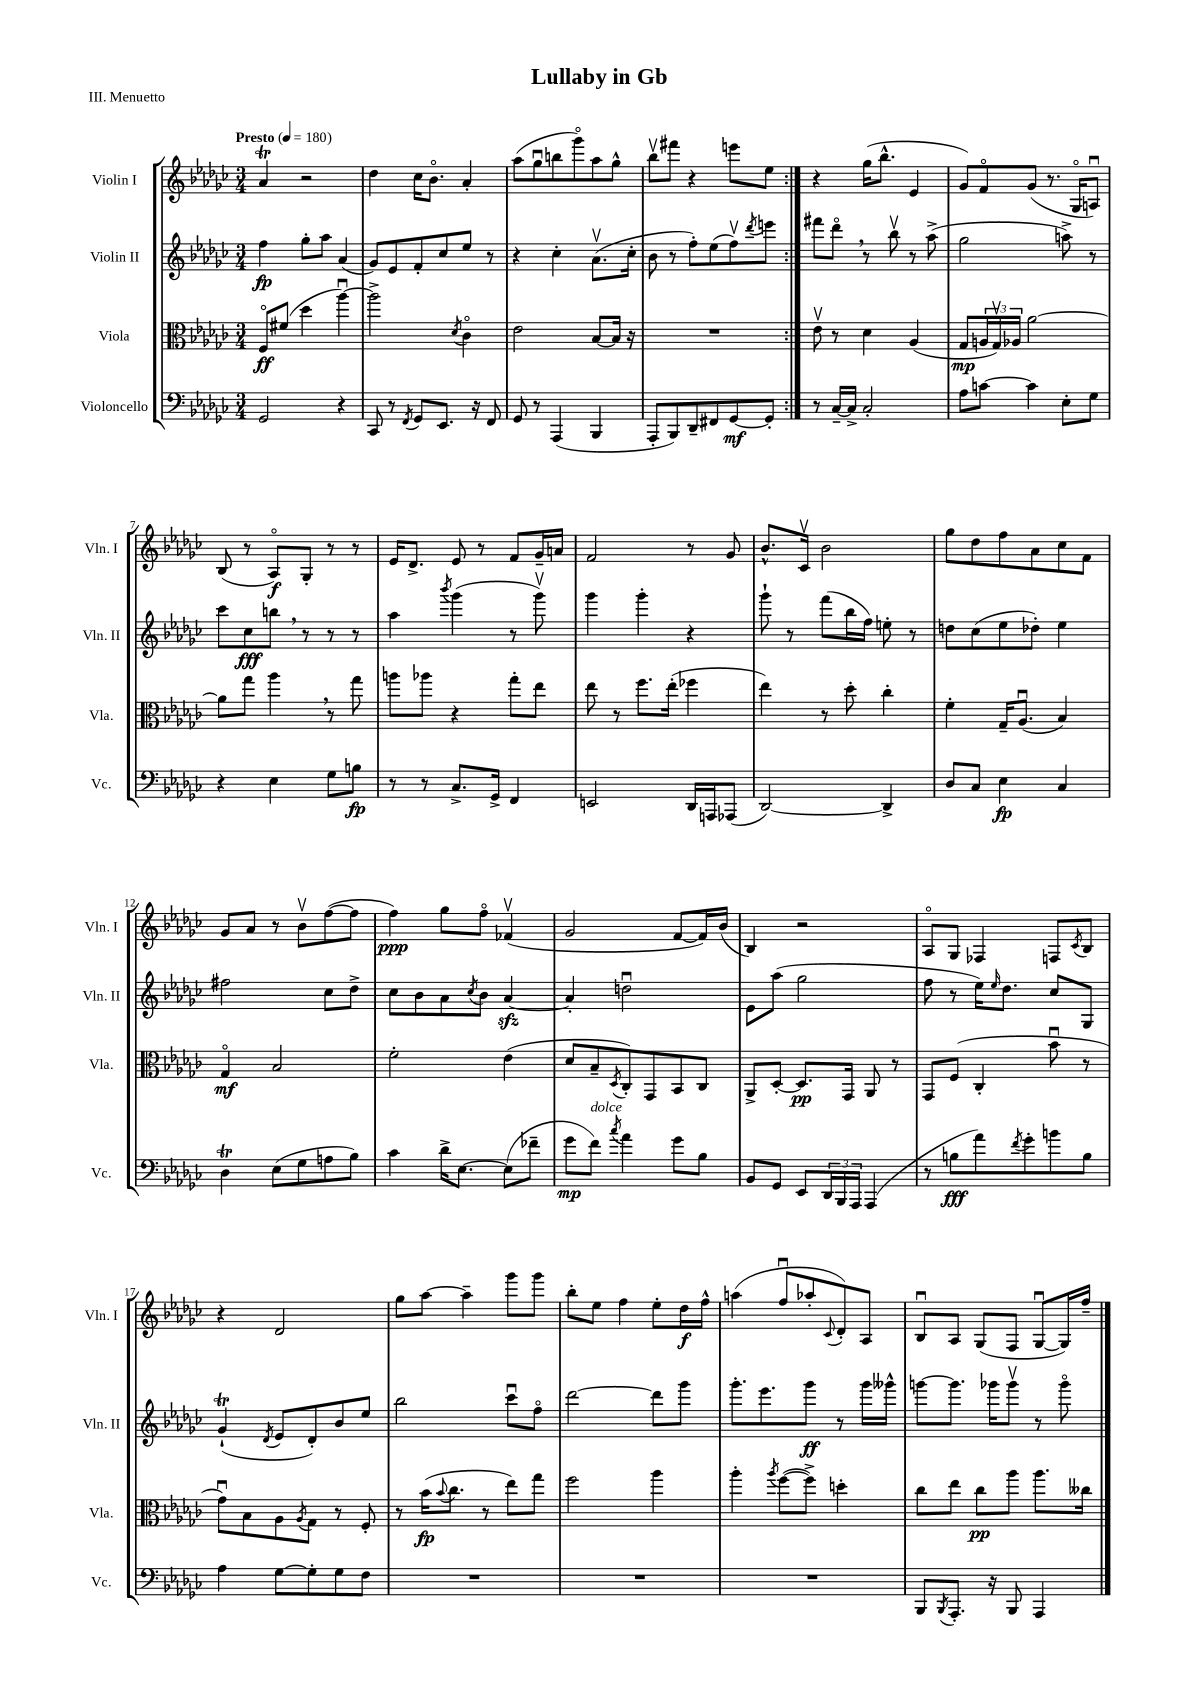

**kern	**dynam	**kern	**dynam	**kern	**dynam	**kern	**dynam
*part4	*part4	*part3	*part3	*part2	*part2	*part1	*part1
*staff4	*staff4	*staff3	*staff3	*staff2	*staff2	*staff1	*staff1
*I"Violoncello	*	*I"Viola	*	*I"Violin II	*	*I"Violin I	*
*I'Vc.	*	*I'Vla.	*	*I'Vln. II	*	*I'Vln. I	*
*clefF4	*	*clefC3	*	*clefG2	*	*clefG2	*
*k[b-e-a-d-g-c-]	*	*k[b-e-a-d-g-c-]	*	*k[b-e-a-d-g-c-]	*	*k[b-e-a-d-g-c-]	*
*M3/4	*	*M3/4	*	*M3/4	*	*M3/4	*
*MM180	*	*MM180	*	*MM180	*	*MM180	*
=1	=1	=1	=1	=1	=1	=1	=1
!	!	!	!	!	!	!LO:TX:a:B:t=Presto	!
2GG-/	.	8F/L	ff	4ff\	fp	4a-T/	.
.	.	(8f#X/J	.	.	.	.	.
.	.	4dd-\	.	8gg-'\L	.	2r	.
.	.	.	.	8aa-\J	.	.	.
4r	.	[4aa-u\)	.	(4a-/	.	.	.
=2	=2	=2	=2	=2	=2	=2	=2
8CC-/	.	2aa-^\]	.	8g-/L)	.	4dd-\	.
8r	.	.	.	8e-/	.	.	.
8qFF/	.	.	.	.	.	.	.
8GG-/L	.	.	.	8f'/	.	16cc-\KL	.
.	.	.	.	.	.	8.b-\J	.
8.EE-/J	.	.	.	8cc-/	.	.	.
.	.	8qd-/	.	.	.	.	.
.	.	4c-\	.	8ee-/J	.	4a-'/	.
16r	.	.	.	.	.	.	.
8FF/	.	.	.	8r	.	.	.
=3	=3	=3	=3	=3	=3	=3	=3
8GG-/	.	2e-\	.	4r	.	(8aa-\L	.
8r	.	.	.	.	.	8gg-u\	.
(4AAA-/	.	.	.	4cc-'\	.	8bbn\	.
.	.	.	.	.	.	8ggg-\)	.
4BBB-/	.	[8B-/L	.	(8.a-v\L	.	8aa-\	.
.	.	16B-/Jk]	.	.	.	8gg-^^\J	.
.	.	16r	.	16cc-'\Jk	.	.	.
=4	=4	=4	=4	=4	=4	=4	=4
8AAA-'/L	.	2.r	.	8b-\	.	8bb-v\L	.
8BBB-/)	.	.	.	8r	.	8fff#X\J	.
8DD-~/	.	.	.	8ff'\L)	.	4r	.
8FF#X/	.	.	.	(8ee-\	.	.	.
[8GG-/	mf	.	.	8ffv\)	.	8eeen\L	.
.	.	.	.	8qddd-/	.	.	.
8GG-'/J]	.	.	.	8eeen\J	.	8ee-\J	.
=5:|!	=5:|!	=5:|!	=5:|!	=5:|!	=5:|!	=5:|!	=5:|!
8r	.	8e-v\	.	8fff#X\L	.	4r	.
[16C-~/LL	.	8r	.	8ddd-,\J	.	.	.
16C-^/JJ]	.	.	.	.	.	.	.
2C-'/	.	4d-\	.	8r	.	(16gg-\KL	.
.	.	.	.	.	.	8.bb-^^\J	.
.	.	.	.	8bb-v\	.	.	.
.	.	(4A-/	.	8r	.	4e-/	.
.	.	.	.	(8aa-^\	.	.	.
=6	=6	=6	=6	=6	=6	=6	=6
8A-\L	.	8G-/L	mp	2gg-\	.	8g-/L)	.
[8cn\J	.	24An/L	.	.	.	8f/	.
.	.	24G-v/)	.	.	.	.	.
.	.	24A-X/JJ	.	.	.	.	.
4c\]	.	[2a-\	.	.	.	(8g-/J	.
.	.	.	.	.	.	8.r	.
8E-'\L	.	.	.	8aan^\)	.	.	.
.	.	.	.	.	.	16G-/KL	.
8G-\J	.	.	.	8r	.	8Anu/J)	.
!!LO:LB:g=z
=7	=7	=7	=7	=7	=7	=7	=7
4r	.	8a-\L]	.	8ccc-\L	.	(8B-/	.
.	.	8gg-\J	.	8cc-\	fff	8r	.
4E-\	.	4aa-,\	.	8bbn,\J	.	8A-/L)	f
.	.	.	.	8r	.	8G-'/J	.
8G-\L	.	8r	.	8r	.	8r	.
8Bn\J	fp	8gg-\	.	8r	.	8r	.
=8	=8	=8	=8	=8	=8	=8	=8
8r	.	8aan\L	.	4aa-\	.	16e-/KL	.
.	.	.	.	.	.	8.d-^/J	.
8r	.	8aa-X\J	.	.	.	.	.
.	.	.	.	8qbbb-/	.	.	.
8.C-^/L	.	4r	.	(4ggg-\	.	8e-/	.
.	.	.	.	.	.	8r	.
16GG-^/Jk	.	.	.	.	.	.	.
4FF/	.	8gg-'\L	.	8r	.	8f/L	.
.	.	8ee-\J	.	8ggg-v\)	.	16g-~/L	.
.	.	.	.	.	.	16an/JJ	.
=9	=9	=9	=9	=9	=9	=9	=9
2EEn/	.	8ee-\	.	4ggg-\	.	2f/	.
.	.	8r	.	.	.	.	.
.	.	8.ff\L	.	4ggg-'\	.	.	.
.	.	(16ee-'\Jk	.	.	.	.	.
16DD-/LL	.	4ff-X\	.	4r	.	8r	.
16AAAn/J	.	.	.	.	.	.	.
(8AAA-X/J	.	.	.	.	.	8g-/	.
=10	=10	=10	=10	=10	=10	=10	=10
[2DD-/)	.	4ee-\)	.	8ggg-`\	.	8.b-^^/L	.
.	.	.	.	8r	.	.	.
.	.	.	.	.	.	16c-v/Jk	.
.	.	8r	.	(8fff\L	.	2b-\	.
.	.	8dd-'\	.	16bb-\L	.	.	.
.	.	.	.	16ff\JJ)	.	.	.
4DD-^/]	.	4cc-'\	.	8een'\	.	.	.
.	.	.	.	8r	.	.	.
=11	=11	=11	=11	=11	=11	=11	=11
8D-/L	.	4f'\	.	8ddn\L	.	8gg-\L	.
8C-/J	.	.	.	(8cc-\	.	8dd-\	.
4E-\	fp	16G-~/KL	.	8ee-\	.	8ff\	.
.	.	(8.A-u/J	.	.	.	.	.
.	.	.	.	8dd-X'\J)	.	8a-\	.
4C-/	.	4B-/)	.	4ee-\	.	8cc-\	.
.	.	.	.	.	.	8f\J	.
!!LO:LB:g=z
=12	=12	=12	=12	=12	=12	=12	=12
4D-T\	.	4G-/	mf	2ff#X\	.	8g-/L	.
.	.	.	.	.	.	8a-/J	.
(8E-\L	.	2B-/	.	.	.	8r	.
8G-\	.	.	.	.	.	8b-v\L	.
8An\	.	.	.	8cc-\L	.	([8ff\	.
8B-\J)	.	.	.	8dd-^\J	.	8ff\J]	.
=13	=13	=13	=13	=13	=13	=13	=13
4c-\	.	2f'\	.	8cc-\L	.	4ff\)	ppp
.	.	.	.	8b-\	.	.	.
16d-^\KL	.	.	.	8a-\	.	8gg-\L	.
[8.E-\J	.	.	.	.	.	.	.
.	.	.	.	8qcc-/	.	.	.
.	.	.	.	8b-\J	.	8ff\J	.
(8E-\L]	.	(4e-\	.	[4a-zz/	.	(4f-Xv/	.
8f-X~\J	.	.	.	.	.	.	.
=14	=14	=14	=14	=14	=14	=14	=14
8g-\L	mp	8d-/L	.	4a-'/]	.	2g-/	.
!LO:TX:a:i:t=dolce	!	!	!	!	!	!	!
8f\J)	.	8B-~/	.	.	.	.	.
8qcc-/	.	8qD-/	.	.	.	.	.
4a-\	.	8C-'/)	.	2ddnu\	.	.	.
.	.	8GG-/	.	.	.	.	.
8g-\L	.	8BB-/	.	.	.	[8f/L	.
8B-\J	.	8C-/J	.	.	.	16f/L])	.
.	.	.	.	.	.	(16b-/JJ	.
=15	=15	=15	=15	=15	=15	=15	=15
8BB-/L	.	8AA-^/L	.	8e-\L	.	4B-/)	.
8GG-/J	.	[8D-'/J	.	(8aa-\J	.	.	.
8EE-/L	.	8.D-/L]	pp	2gg-\	.	2r	.
24DD-/L	.	.	.	.	.	.	.
24BBB-/	.	.	.	.	.	.	.
.	.	16GG-/Jk	.	.	.	.	.
24AAA-/JJ	.	.	.	.	.	.	.
(4AAA-/	.	8AA-/	.	.	.	.	.
.	.	8r	.	.	.	.	.
=16	=16	=16	=16	=16	=16	=16	=16
8r	.	8GG-/L	.	8ff\	.	8A-/L	.
8Bn\L	fff	(8F/J	.	8r	.	8G-/J	.
8a-\)	.	4C-'/	.	16ee-\KL)	.	4F-X/	.
.	.	.	.	16qqee-/	.	.	.
.	.	.	.	8.dd-\J	.	.	.
8qf/	.	.	.	.	.	.	.
8g-'\	.	.	.	.	.	.	.
8bn\	.	8b-u\	.	8cc-/L	.	8Fn/L	.
.	.	.	.	.	.	8qc-/	.
8B\J	.	8r	.	8G-/J	.	8B-/J	.
!!LO:LB:g=z
=17	=17	=17	=17	=17	=17	=17	=17
4A-\	.	8g-u\L)	.	(4g-T`/	.	4r	.
.	.	8B-\	.	.	.	.	.
.	.	.	.	8qd-/	.	.	.
[8G-\L	.	8A-\	.	8e-/L	.	2d-/	.
.	.	8qA-/	.	.	.	.	.
8G-'\]	.	8G-\J	.	8d-'/)	.	.	.
8G-\	.	8r	.	8b-/	.	.	.
8F\J	.	8F'/	.	8ee-/J	.	.	.
=18	=18	=18	=18	=18	=18	=18	=18
2.r	.	8r	.	2bb-\	.	8gg-\L	.
.	.	(16b-\KL	fp	.	.	[8aa-\J	.
.	.	8qqb-/	.	.	.	.	.
.	.	8.cc-\J	.	.	.	.	.
.	.	.	.	.	.	4aa-~\]	.
.	.	8r	.	.	.	.	.
.	.	8ee-\L)	.	8ccc-u\L	.	8ggg-\L	.
.	.	8gg-\J	.	8ff\J	.	8ggg-\J	.
=19	=19	=19	=19	=19	=19	=19	=19
2.r	.	2ff\	.	[2ddd-\	.	8bb-'\L	.
.	.	.	.	.	.	8ee-\J	.
.	.	.	.	.	.	4ff\	.
.	.	4aa-\	.	8ddd-\L]	.	8ee-'\L	.
.	.	.	.	8ggg-\J	.	16dd-\L	f
.	.	.	.	.	.	16ff^^\JJ	.
=20	=20	=20	=20	=20	=20	=20	=20
2.r	.	4aa-'\	.	8.ggg-'\L	.	(4aan\	.
.	.	.	.	8.eee-\	.	.	.
.	.	8qaa-/	.	.	.	.	.
.	.	([8ff\L	.	.	.	8ffu/L	.
.	.	8ff^\J])	.	8ggg-\J	ff	8aa-X'/	.
.	.	.	.	.	.	8qqc-/	.
.	.	4ddn'\	.	8r	.	8d-'/)	.
.	.	.	.	16ggg-\LL	.	8A-/J	.
.	.	.	.	16ggg--X^^\JJ	.	.	.
=21	=21	=21	=21	=21	=21	=21	=21
8BBB-/L	.	8cc-\L	.	[8gggn\L	.	8B-u/L	.
8qBBB-/	.	.	.	.	.	.	.
8.AAA-'/J	.	8ee-\J	.	8.ggg\J]	.	8A-/J	.
.	.	8cc-\L	pp	.	.	(8G-/L	.
16r	.	.	.	16ggg-X\KL	.	.	.
8BBB-/	.	8aa-\J	.	8ggg-v\J	.	8F/J	.
4AAA-/	.	8.aa-\L	.	8r	.	[8G-u/L	.
.	.	.	.	8ggg-\	.	16G-/L])	.
.	.	16cc--X\Jk	.	.	.	16ff~/JJ	.
==	==	==	==	==	==	==	==
*-	*-	*-	*-	*-	*-	*-	*-
